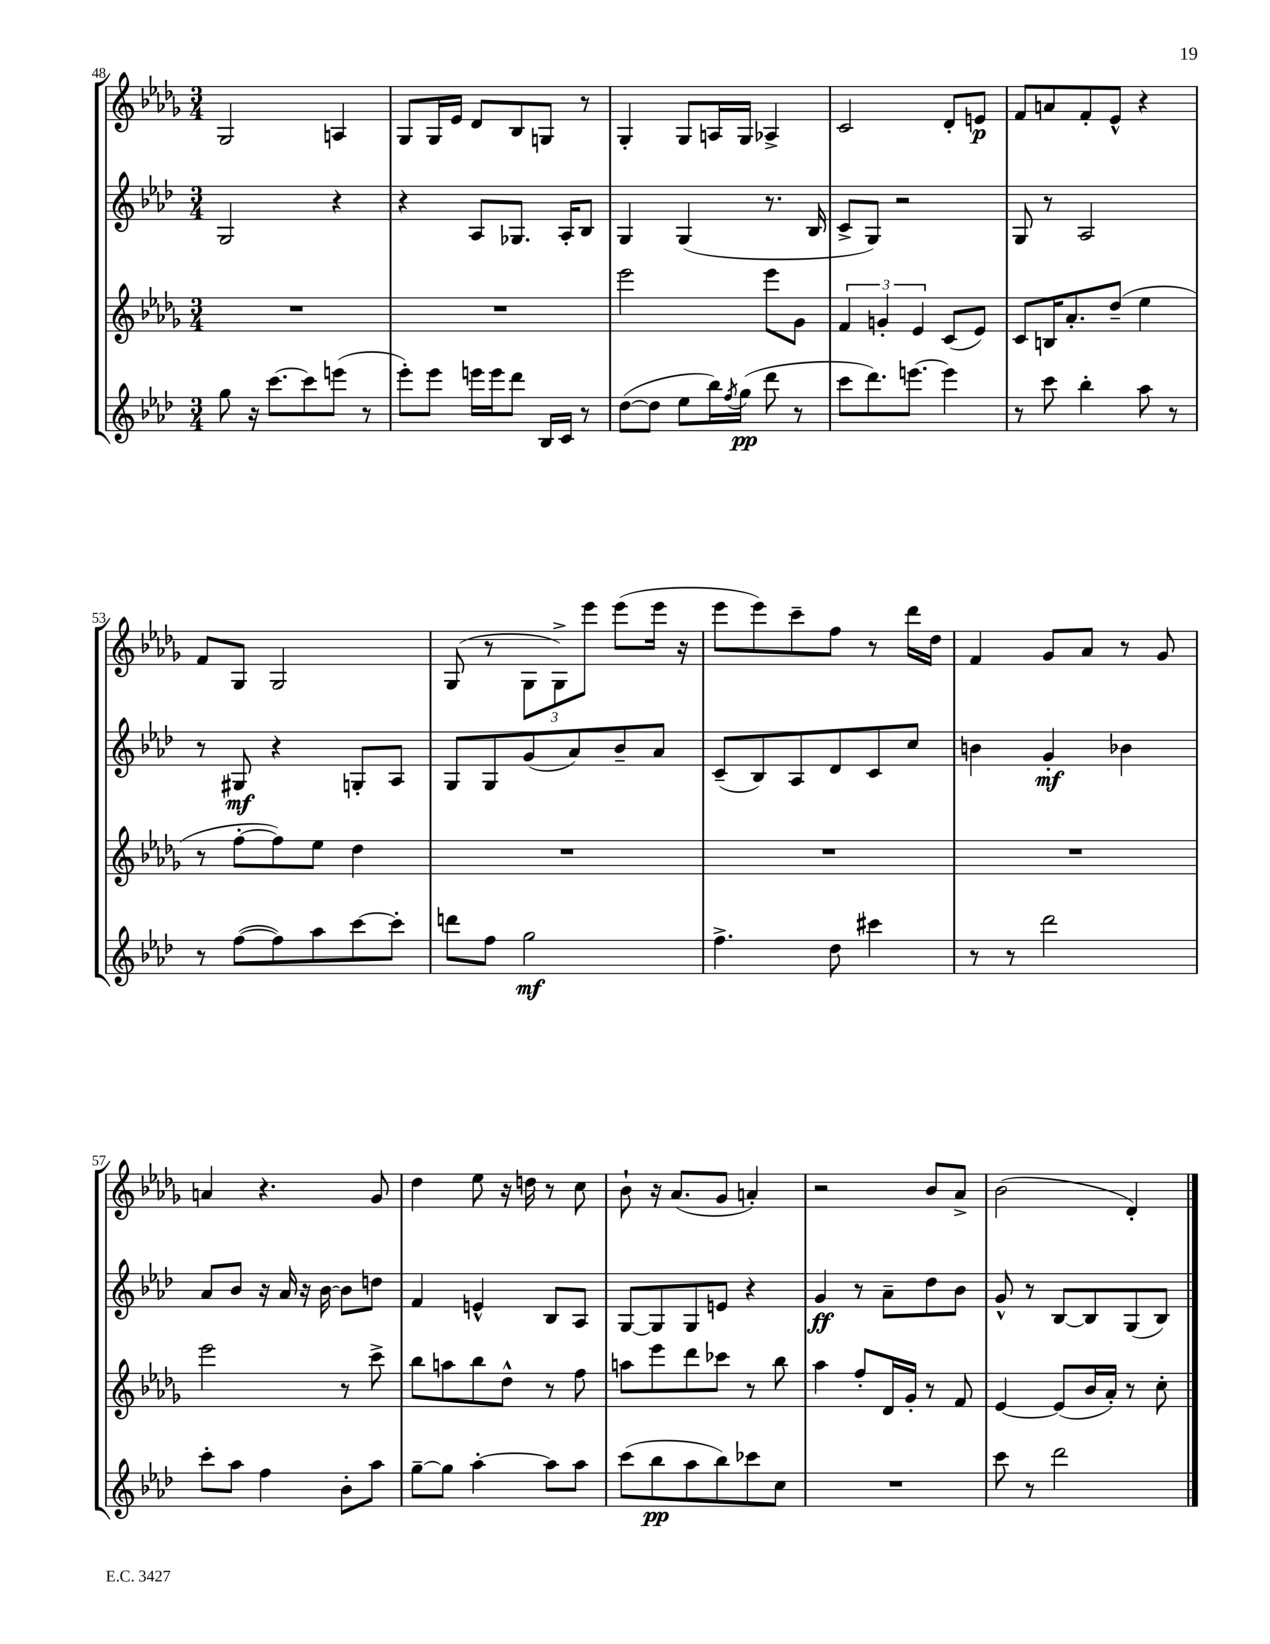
<<
\new StaffGroup <<
\new Staff = "s0" {
    \clef treble \key des \major \numericTimeSignature \time 3/4
    ges2 a4 |
    ges8 ges16 ees'16 des'8 bes8 g8 r8 |
    ges4-. ges8 a16 ges16 aes4-> |
    c'2 des'8-. e'8\p |
    f'8 a'8 f'8-. ees'8-^ r4 |
    f'8 ges8 ges2 |
    ges8( r8 \tuplet 3/2 { ges8 ges8->) ees'''8 } ees'''8( ees'''16 r16 |
    ees'''8 ees'''8) c'''8-- f''8 r8 des'''16 des''16 |
    f'4 ges'8 aes'8 r8 ges'8 |
    a'4 r4. ges'8 |
    des''4 ees''8 r16 d''16 r8 c''8 |
    bes'8-! r16 aes'8.( ges'8 a'4-.) |
    r2 bes'8 aes'8-> |
    bes'2( des'4-.) \bar "|." |
}
\new Staff = "s1" {
    \clef treble \key aes \major \numericTimeSignature \time 3/4
    g2 r4 |
    r4 aes8 ges8. aes16-. bes8 |
    g4 g4( r8. bes16 |
    c'8-> g8) r2 |
    g8 r8 aes2 |
    r8 gis8\mf r4 g8-. aes8 |
    g8 g8 g'8( aes'8) bes'8-- aes'8 |
    c'8--( bes8) aes8 des'8 c'8 c''8 |
    b'4 g'4-.\mf bes'4 |
    aes'8 bes'8 r16 aes'16 r16 bes'16~ bes'8 d''8 |
    f'4 e'4-^ bes8 aes8 |
    g8~ g8 g8 e'8 r4 |
    g'4\ff r8 aes'8-- des''8 bes'8 |
    g'8-^ r8 bes8~ bes8 g8( bes8) \bar "|." |
}
\new Staff = "s2" {
    \clef treble \key des \major \numericTimeSignature \time 3/4
    R2. |
    R2. |
    ees'''2 ees'''8 ges'8 |
    \tuplet 3/2 { f'4 g'4-. ees'4 } c'8( ees'8) |
    c'8 b16 aes'8.-. des''8--( ees''4 |
    r8 f''8~-. f''8) ees''8 des''4 |
    R2. |
    R2. |
    R2. |
    ees'''2 r8 c'''8-> |
    bes''8 a''8 bes''8 des''8-^ r8 f''8 |
    a''8 ees'''8 des'''8 ces'''8 r8 bes''8 |
    aes''4 f''8-. des'16 ges'16-. r8 f'8 |
    ees'4~ ees'8( bes'16 aes'16-.) r8 c''8-. \bar "|." |
}
\new Staff = "s3" {
    \clef treble \key aes \major \numericTimeSignature \time 3/4
    g''8 r16 c'''8.~ c'''8 e'''8( r8 |
    ees'''8-.) ees'''8 e'''16 e'''16 des'''8 bes16 c'16 r8 |
    des''8~( des''8 ees''8 bes''16) \acciaccatura { f''8 } g''16\pp( des'''8 r8 |
    c'''8 des'''8.) e'''8.~ e'''4 |
    r8 c'''8 bes''4-. aes''8 r8 |
    r8 f''8~( f''8) aes''8 c'''8~ c'''8-. |
    d'''8 f''8 g''2\mf |
    f''4.-> des''8 cis'''4 |
    r8 r8 des'''2 |
    c'''8-. aes''8 f''4 bes'8-. aes''8 |
    g''8~-- g''8 aes''4~-. aes''8 aes''8 |
    c'''8( bes''8\pp aes''8 bes''8) ces'''8 c''8 |
    R2. |
    c'''8 r8 des'''2 \bar "|." |
}
>>
>>
\layout { \context { \Score currentBarNumber = #48 } }
